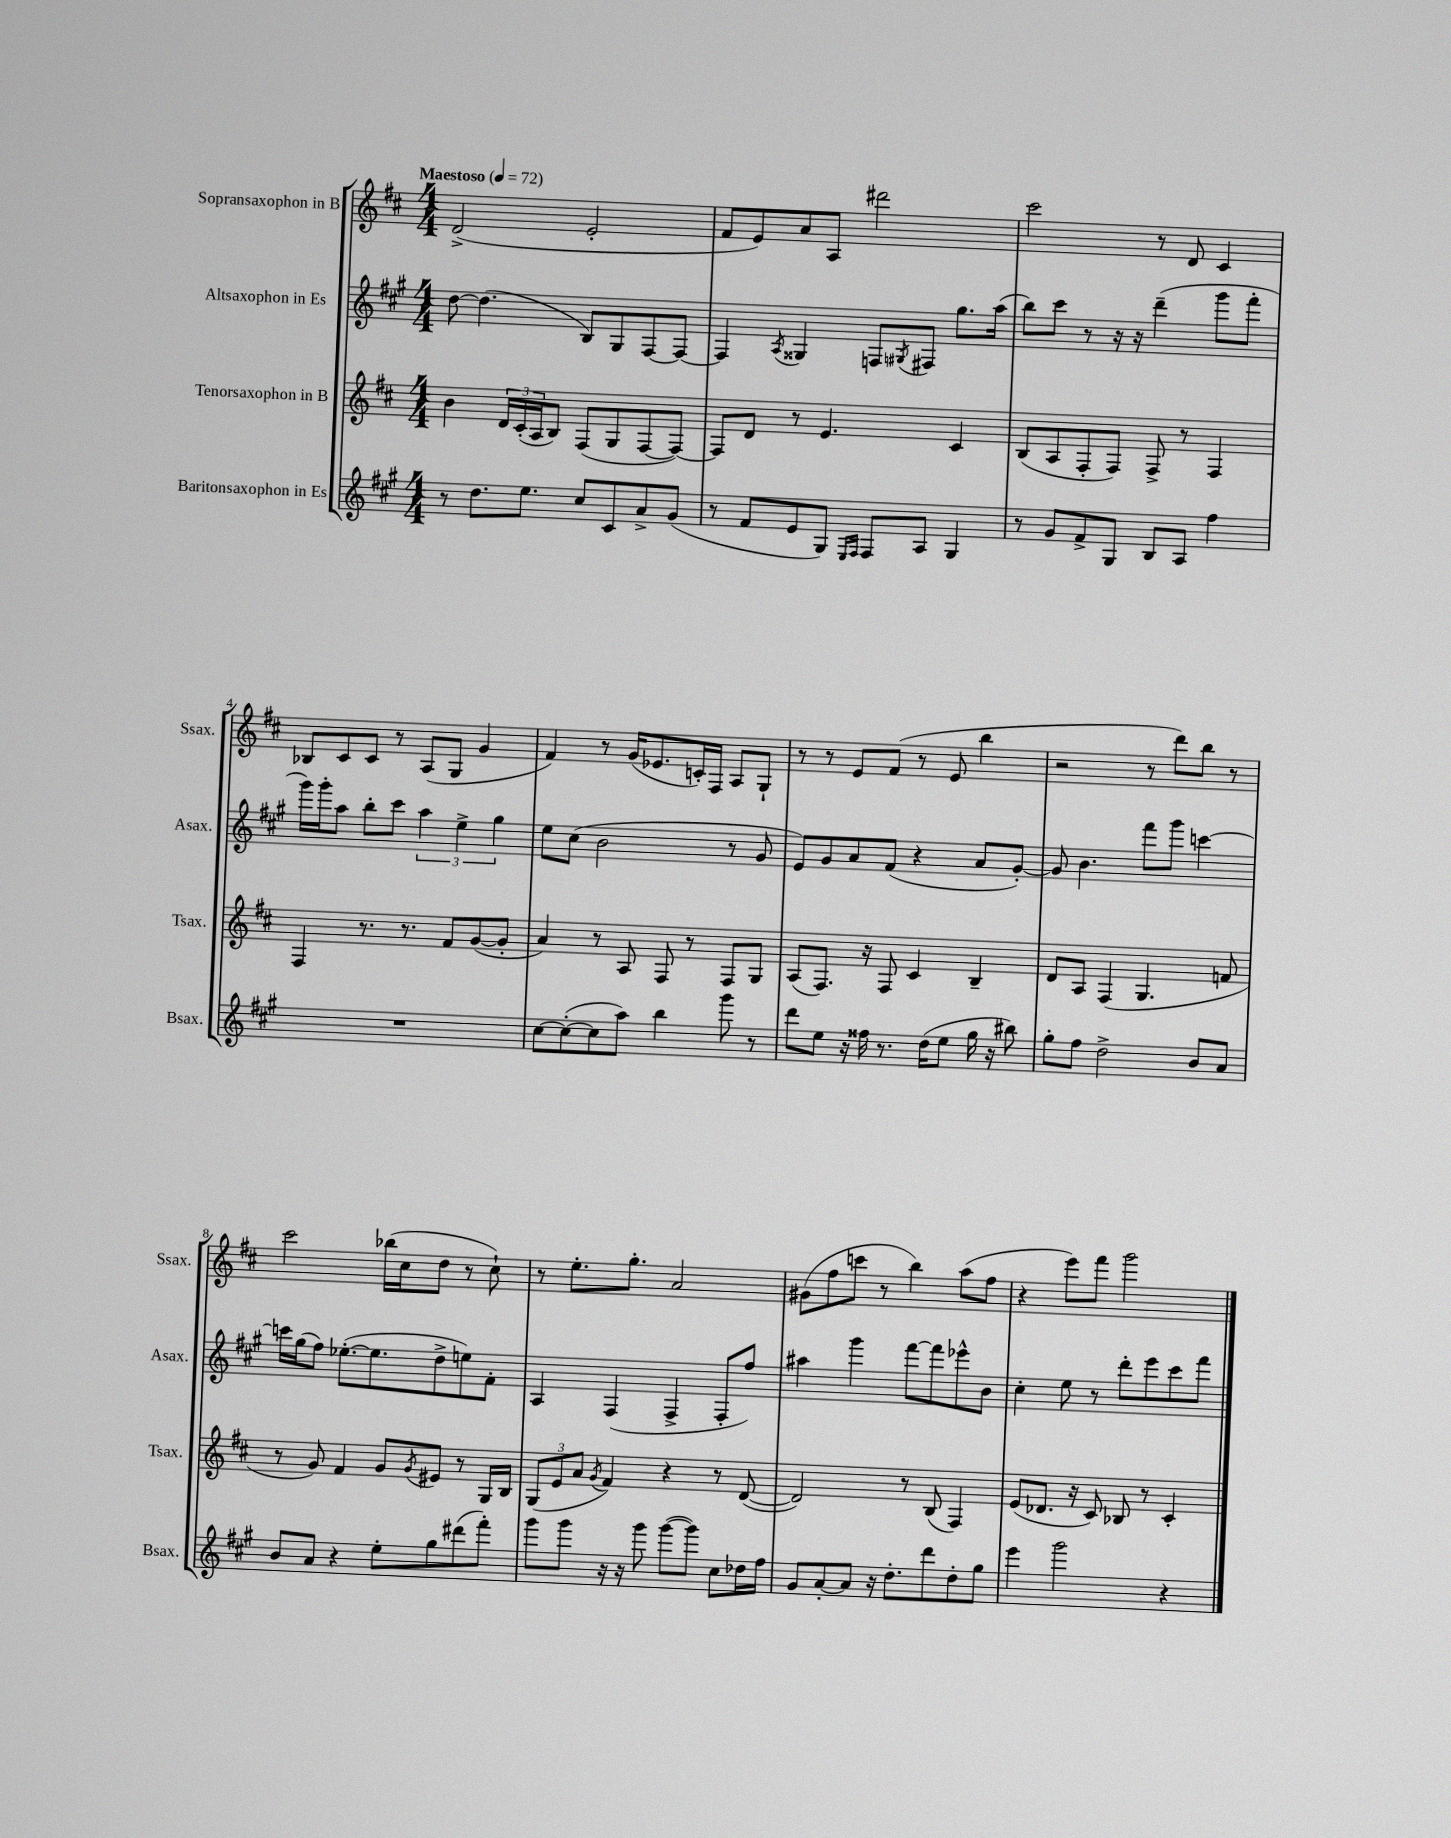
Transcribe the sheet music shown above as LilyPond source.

<<
\new StaffGroup <<
\new Staff = "s0" \with { instrumentName = "Sopransaxophon in B" shortInstrumentName = "Ssax." } {
    \clef treble \key d \major \numericTimeSignature \time 4/4 \tempo "Maestoso" 4 = 72
    d'2->( e'2-. |
    fis'8 e'8) a'8 a8 dis'''2 |
    cis'''2 r8 d'8 cis'4 |
    bes8 cis'8 cis'8 r8 a8( g8 g'4 |
    fis'4) r8 g'16( ees'8. c'16-.) fis16 a8 g8-! |
    r8 r8 e'8 fis'8( r8 e'8 b''4 |
    r2 r8 d'''8) b''8 r8 |
    cis'''2 bes''16( cis''16 d''8 r8 cis''8-!) |
    r8 e''8.-. g''8.-. a'2 |
    gis'8( fis''8 c'''8 r8 b''4) a''8( fis''8 |
    r4 e'''8) fis'''8 g'''2 \bar "|." |
}
\new Staff = "s1" \with { instrumentName = "Altsaxophon in Es" shortInstrumentName = "Asax." } {
    \clef treble \key a \major \numericTimeSignature \time 4/4
    d''8~ d''4.( b8) gis8 fis8~ fis8~ |
    fis4 \acciaccatura { a8 } gisis4 f8 \acciaccatura { gis8 } fis8 gis''8. a''16( |
    b''8) cis'''8 r8 r16 r16 d'''4--( gis'''8 fis'''8-. |
    gis'''16) gis'''16-. a''8 b''8-. cis'''8 \tuplet 3/2 { a''4 e''4-> gis''4 } |
    e''8 cis''8( b'2 r8 gis'8 |
    e'8) gis'8 a'8 fis'8( r4 a'8 gis'8~-.) |
    gis'8 b'4. fis'''8 gis'''8 c'''4~ |
    c'''16 gis''16( fis''8) ees''8.~-.( ees''8. d''8-> e''8) fis'8-. |
    a4 fis4( fis4-> fis8-. fis''8) |
    ais''4 gis'''4 fis'''8~ fis'''8 ees'''8-^ b'8 |
    cis''4-. e''8 r8 d'''8-. e'''8 cis'''8 fis'''8 \bar "|." |
}
\new Staff = "s2" \with { instrumentName = "Tenorsaxophon in B" shortInstrumentName = "Tsax." } {
    \clef treble \key d \major \numericTimeSignature \time 4/4
    b'4 \tuplet 3/2 { d'16 cis'16-.( a16 } b8) fis8( g8 fis8~ fis8~) |
    fis8 d'8 r8 e'4. cis'4 |
    b8( a8 fis8-. fis8) fis8-> r8 fis4 |
    fis4 r8. r8. fis'8 g'8~( g'8-. |
    a'4) r8 a8 fis8 r8 fis8 g8 |
    a8( fis8.) r16 fis8 cis'4 b4-- |
    d'8 a8 fis4( g4. f'8 |
    r8 g'8) fis'4 g'8 \acciaccatura { g'8 } eis'8 r8 g16 b16 |
    \tuplet 3/2 { g8( e'8 a'8 } \acciaccatura { g'8 } fis'4) r4 r8 d'8~( |
    d'2) r8 b8( fis4) |
    e'8( des'8. r16 cis'8) bes8 r8 cis'4-. \bar "|." |
}
\new Staff = "s3" \with { instrumentName = "Baritonsaxophon in Es" shortInstrumentName = "Bsax." } {
    \clef treble \key a \major \numericTimeSignature \time 4/4
    r8 d''8. e''8. cis''8 cis'8 a'8-> gis'8( |
    r8 fis'8 e'8 gis8) \grace { e16 fis16 } fis8 a8 gis4 |
    r8 gis'8 fis'8-> gis8 b8 a8 fis''4 |
    R1 |
    cis''8~ cis''8~-.( cis''8 a''8) b''4 gis'''8 r8 |
    d'''8 e''8 r16 fisis''16 r8. d''16( e''8 gis''16 r16 bis''8) |
    gis''8-. fis''8 d''2-> b'8 a'8 |
    b'8 a'8 r4 e''8-. gis''8 dis'''8( fis'''8-.) |
    gis'''8 gis'''8 r16 r16 gis'''8 gis'''8~( gis'''8) cis''8 des''16 fis''16 |
    gis'8 a'8~-. a'8 r16 d''8.-. d'''8 d''8-. gis''8 |
    e'''4 gis'''2 r4 \bar "|." |
}
>>
>>
